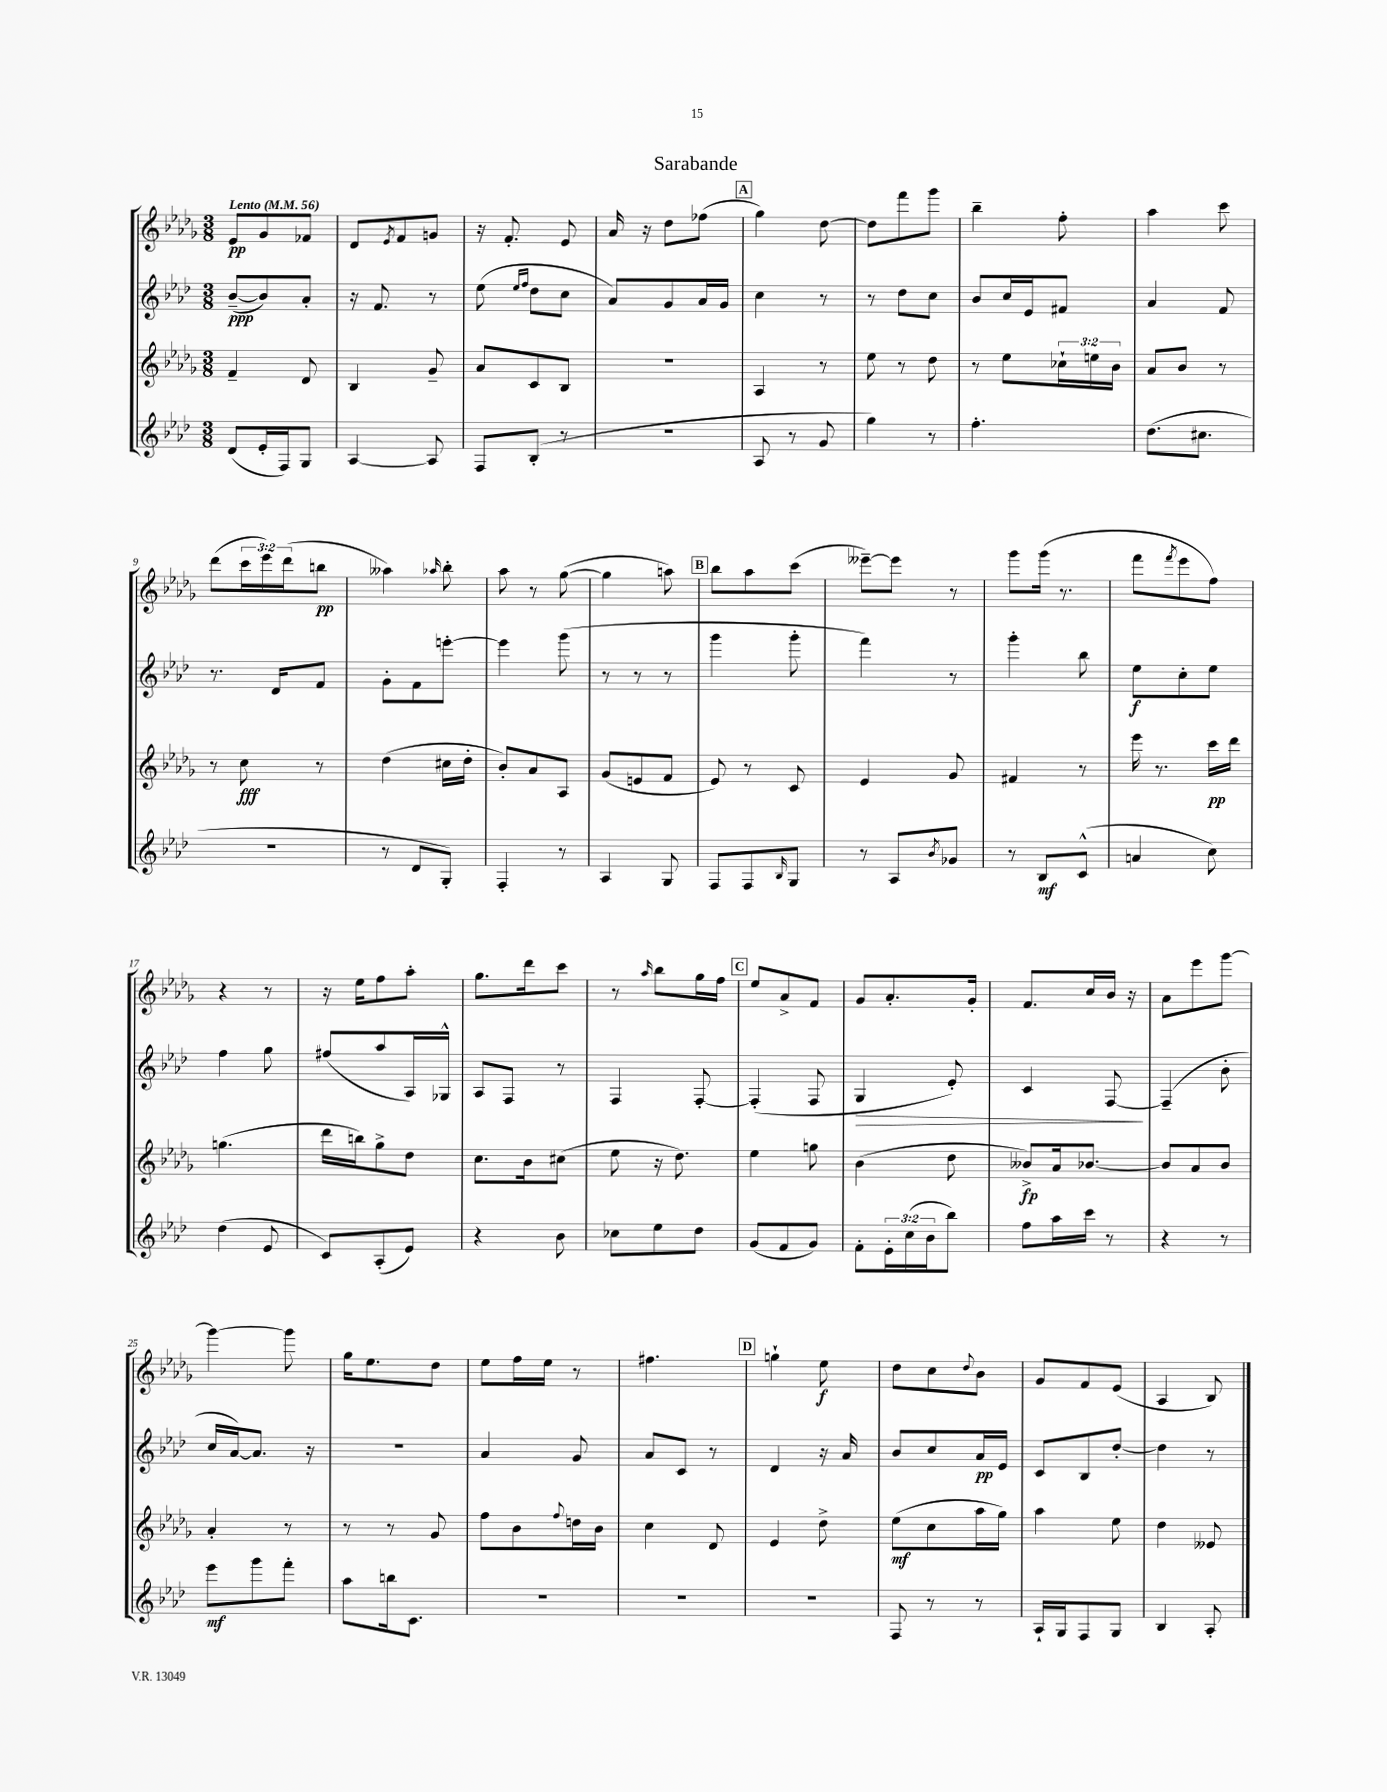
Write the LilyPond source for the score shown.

\header { title = "Sarabande" }
<<
\new StaffGroup <<
\new Staff = "s0" {
    \clef treble \key des \major \numericTimeSignature \time 3/8 \override Staff.TupletNumber.text = #tuplet-number::calc-fraction-text \tempo "Lento" 4 = 56
    ees'8\pp ges'8 fes'8 |
    des'8 \acciaccatura { ees'8 } f'8 g'8 |
    r16 f'8.-. ees'8 |
    aes'16 r16 des''8 fes''8( |
    \mark \markup { \box "A" } ges''4) des''8~ |
    des''8 f'''8 ges'''8 |
    bes''4-- f''8-. |
    aes''4 c'''8 |
    des'''8( \tuplet 3/2 { c'''16 ees'''16) des'''16( } b''8\pp |
    aeses''4) \grace { aes''16 } bes''8-. |
    aes''8 r8 ges''8~( |
    ges''4 a''8) |
    \mark \markup { \box "B" } bes''8 aes''8 c'''8( |
    eeses'''8~--) eeses'''8 r8 |
    ges'''8 ges'''16( r8. |
    f'''8 \acciaccatura { f'''8 } ees'''8 f''8) |
    r4 r8 |
    r16 ees''16 f''8 aes''8-. |
    ges''8. des'''16 c'''8 |
    r8 \grace { aes''16 } bes''8 ges''16 f''16 |
    \mark \markup { \box "C" } ees''8 aes'8-> f'8 |
    ges'8 aes'8.-. ges'16-. |
    f'8. c''16 bes'16 r16 |
    aes'8 ees'''8 ges'''8~ |
    ges'''4~ ges'''8 |
    ges''16 ees''8. des''8 |
    ees''8 f''16 ees''16 r8 |
    fis''4. |
    \mark \markup { \box "D" } g''4-! ees''8\f |
    des''8 c''8 \appoggiatura { des''8 } bes'8 |
    ges'8 f'8 ees'8( |
    aes4 bes8) \bar "|." |
}
\new Staff = "s1" {
    \clef treble \key aes \major \numericTimeSignature \time 3/8
    bes'8~--\ppp( bes'8) aes'8-. |
    r16 f'8. r8 |
    ees''8( \grace { ees''16 f''16 } des''8 c''8 |
    aes'8) g'8 aes'16 g'16 |
    \mark \markup { \box "A" } c''4 r8 |
    r8 des''8 c''8 |
    bes'8 c''16 ees'16 fis'8 |
    aes'4 f'8 |
    r8. des'16 f'8 |
    g'8-. f'8 e'''8~-. |
    e'''4 g'''8( |
    r8 r8 r8 |
    \mark \markup { \box "B" } g'''4 g'''8-. |
    f'''4) r8 |
    g'''4-. bes''8 |
    ees''8\f c''8-. ees''8 |
    f''4 g''8 |
    fis''8( aes''8 aes16) ges16-^ |
    aes8 f8 r8 |
    f4 f8~-. |
    \mark \markup { \box "C" } f4-.( f8 |
    g4\> ees'8-.) |
    c'4 f8~\! |
    f4--( bes'8-. |
    c''16 aes'16~) aes'8. r16 |
    R4. |
    aes'4 g'8 |
    aes'8 c'8 r8 |
    \mark \markup { \box "D" } des'4 r16 aes'16 |
    bes'8 c''8 aes'16\pp ees'16 |
    c'8 bes8 des''8~-. |
    des''4 r8 \bar "|." |
}
\new Staff = "s2" {
    \clef treble \key des \major \numericTimeSignature \time 3/8 \override Staff.TupletNumber.text = #tuplet-number::calc-fraction-text
    f'4-- des'8 |
    bes4 ges'8-- |
    aes'8 c'8 bes8 |
    R4. |
    \mark \markup { \box "A" } aes4 r8 |
    ees''8 r8 des''8 |
    r8 ees''8 \tuplet 3/2 { ces''16-! e''16 bes'16 } |
    aes'8 bes'8 r8 |
    r8 c''8\fff r8 |
    des''4( cis''16 des''16-. |
    bes'8-.) aes'8 aes8 |
    ges'8( e'8 f'8 |
    \mark \markup { \box "B" } ees'8) r8 c'8 |
    ees'4 ges'8 |
    fis'4 r8 |
    ees'''16 r8. c'''16\pp des'''16 |
    g''4.( |
    des'''16 b''16) ges''8-> des''8 |
    c''8. bes'16 cis''8( |
    ees''8 r16 des''8.) |
    \mark \markup { \box "C" } ees''4 g''8 |
    bes'4( des''8 |
    beses'8->\fp) aes'16 bes'8.~ |
    bes'8 aes'8 bes'8 |
    aes'4-. r8 |
    r8 r8 ges'8 |
    f''8 bes'8 \appoggiatura { f''8 } d''16 bes'16 |
    c''4 des'8 |
    \mark \markup { \box "D" } ees'4 des''8-> |
    ees''8\mf( c''8 aes''16 ges''16) |
    aes''4 ees''8 |
    des''4 eeses'8 \bar "|." |
}
\new Staff = "s3" {
    \clef treble \key aes \major \numericTimeSignature \time 3/8 \override Staff.TupletNumber.text = #tuplet-number::calc-fraction-text
    des'8( ees'16-. f16) g8 |
    aes4~ aes8 |
    f8 bes8-.( r8 |
    R4. |
    \mark \markup { \box "A" } aes8 r8 g'8 |
    g''4) r8 |
    f''4.-. |
    des''8.( cis''8. |
    R4. |
    r8 des'8 g8-.) |
    f4-. r8 |
    aes4 g8 |
    \mark \markup { \box "B" } f8 f8 \grace { bes16 } g8 |
    r8 aes8 \acciaccatura { bes'8 } ges'8 |
    r8 bes8\mf c'8-^( |
    a'4 c''8) |
    des''4( ees'8 |
    c'8) aes8-.( ees'8) |
    r4 bes'8 |
    ces''8 ees''8 des''8 |
    \mark \markup { \box "C" } g'8( f'8 g'8) |
    f'8-. \tuplet 3/2 { ees'16-. c''16( bes'16 } bes''8) |
    f''8 aes''16 c'''16 r8 |
    r4 r8 |
    ees'''8\mf g'''8 f'''8-. |
    aes''8 b''16 c'8. |
    R4. |
    R4. |
    \mark \markup { \box "D" } R4. |
    f8 r8 r8 |
    aes16-! g16 f8 g8 |
    bes4 aes8-. \bar "|." |
}
>>
>>
